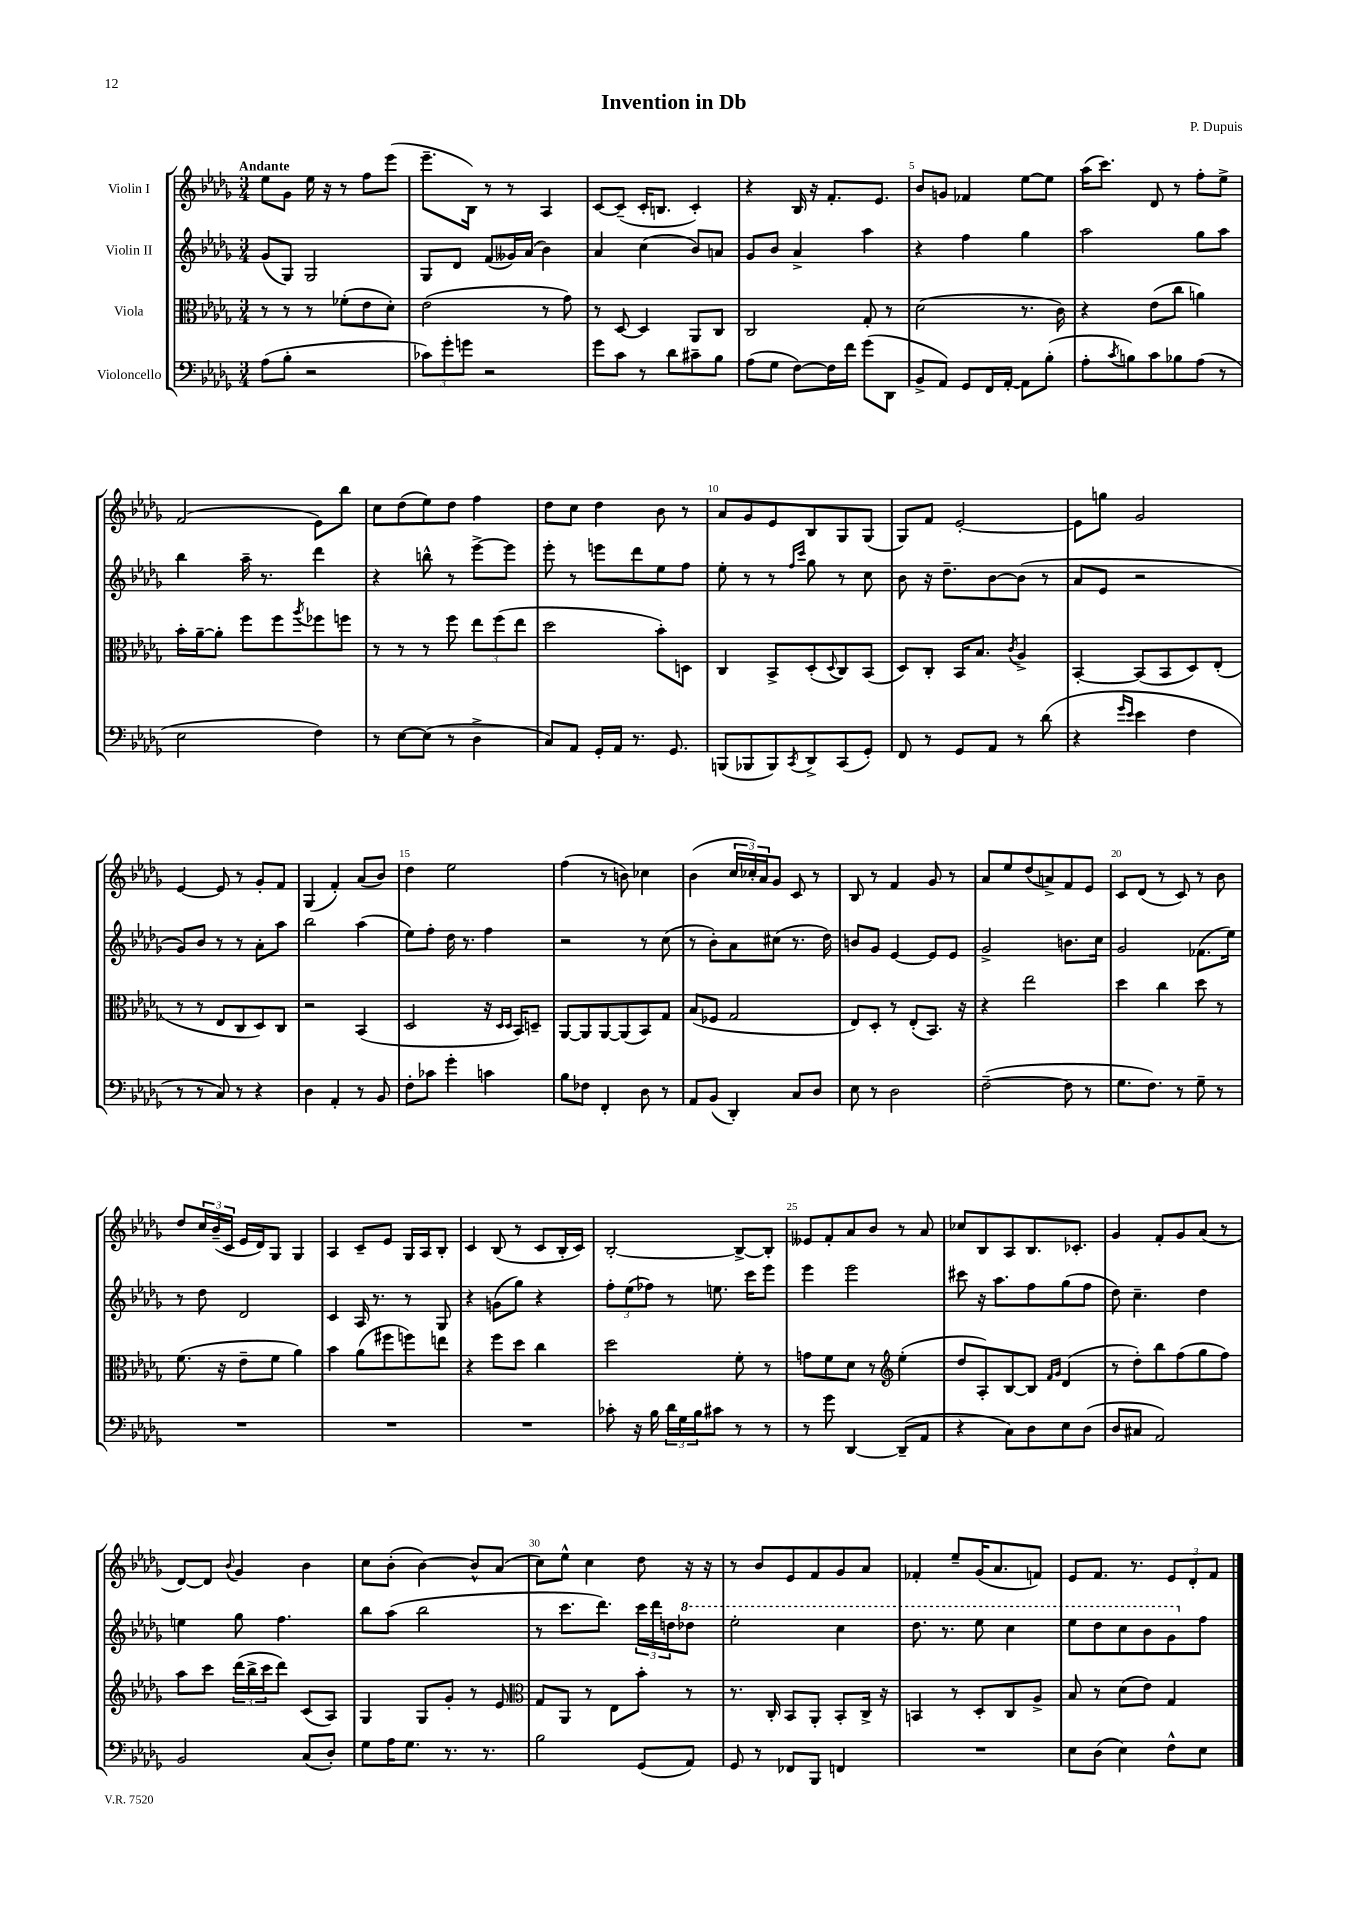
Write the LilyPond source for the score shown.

\header { title = "Invention in Db" composer = "P. Dupuis" }
<<
\new StaffGroup <<
\new Staff = "s0" \with { instrumentName = "Violin I" } {
    \clef treble \key des \major \numericTimeSignature \time 3/4 \tempo "Andante"
    ees''8 ges'8 ees''16 r16 r8 f''8 ees'''8( |
    ees'''8.-- bes16) r8 r8 aes4 |
    c'8~ c'8--( c'16-. b8. c'4-.) |
    r4 bes16 r16 f'8.-. ees'8. |
    bes'8 g'8 fes'4 ees''8~ ees''8 |
    aes''16( c'''8.) des'8 r8 f''8-. ees''8-> |
    f'2( ees'8) bes''8 |
    c''8 des''8( ees''8) des''8 f''4 |
    des''8 c''8 des''4 bes'8 r8 |
    aes'8 ges'8 ees'8 bes8 ges8 ges8( |
    ges8) f'8 ees'2~-. |
    ees'8 g''8 ges'2 |
    ees'4~ ees'8 r8 ges'8-. f'8 |
    ges4( f'4-.) aes'8( bes'8) |
    des''4 ees''2 |
    f''4( r8 b'8) ces''4 |
    bes'4( \tuplet 3/2 { c''16 ces''16-.) aes'16 } ges'8 c'8 r8 |
    bes8 r8 f'4 ges'8 r8 |
    aes'8 ees''8 des''8( a'8->) f'8 ees'8 |
    c'8 des'8( r8 c'8) r8 bes'8 |
    des''8 \tuplet 3/2 { c''16 bes'16--( c'16 } ees'16 des'16) ges8 ges4 |
    aes4 c'8-- ees'8 ges16 aes16 bes8-. |
    c'4 bes8( r8 c'8 bes16-. c'16) |
    bes2~-. bes8~-> bes8-. |
    eeses'8 f'8-. aes'8 bes'8 r8 aes'8 |
    ces''8 bes8 aes8 bes8. ces'8.-. |
    ges'4 f'8-. ges'8 aes'8( r8 |
    des'8~) des'8 \appoggiatura { bes'8 } ges'4 bes'4 |
    c''8 bes'8-.( bes'4~) bes'8-^ aes'8( |
    c''8) ees''8-^ c''4 des''8 r16 r16 |
    r8 bes'8 ees'8 f'8 ges'8 aes'8 |
    fes'4-. ees''8-- ges'16( aes'8. f'8) |
    ees'8 f'8. r8. \tuplet 3/2 { ees'8 des'8-. f'8 } \bar "|." |
}
\new Staff = "s1" \with { instrumentName = "Violin II" } {
    \clef treble \key des \major \numericTimeSignature \time 3/4
    ges'8( ges8) ges2 |
    ges8 des'8 f'8( geses'16) aes'16( bes'4) |
    aes'4 c''4( bes'8) a'8 |
    ges'8 bes'8 aes'4-> aes''4 |
    r4 f''4 ges''4 |
    aes''2 ges''8 aes''8 |
    bes''4 aes''16-- r8. des'''4 |
    r4 b''8-^ r8 ees'''8~-> ees'''8 |
    ees'''8-. r8 e'''8 des'''8 ees''8 f''8 |
    ees''8-. r8 r8 \grace { f''16 c'''16 } ges''8 r8 c''8 |
    bes'8 r16 des''8.-- bes'8~ bes'8( r8 |
    aes'8 ees'8 r2 |
    ges'8) bes'8 r8 r8 aes'8-. aes''8 |
    bes''2 aes''4( |
    ees''8) f''8-. des''16 r8. f''4 |
    r2 r8 c''8( |
    r8 bes'8-.) aes'8 cis''8( r8. des''16) |
    b'8 ges'8 ees'4~ ees'8 ees'8 |
    ges'2-> b'8. c''16 |
    ges'2 fes'8.( ees''16) |
    r8 des''8 des'2 |
    c'4 aes16 r8. r8 ges8 |
    r4 g'8( ges''8) r4 |
    \tuplet 3/2 { f''8-. ees''8( fes''8) } r8 e''8. c'''16 ees'''8 |
    ees'''4 ees'''2 |
    cis'''8 r16 aes''8. f''8 ges''8( f''8 |
    des''8) c''4.-- des''4 |
    e''4 ges''8 f''4. |
    bes''8 aes''8( bes''2 |
    r8 c'''8. des'''8.) \tuplet 3/2 { c'''16 des'''16 d''16 } \ottava #1 des'''!8 |
    ees'''2-. c'''4 |
    des'''8. r8. ees'''8 c'''4 |
    ees'''8 des'''8 c'''8 bes''8 ges''8 \ottava #0 f''8 \bar "|." |
}
\new Staff = "s2" \with { instrumentName = "Viola" } {
    \clef alto \key des \major \numericTimeSignature \time 3/4
    r8 r8 r8 fes'8-.( ees'8 des'8-.) |
    ees'2( r8 ges'8) |
    r8 des8~ des4 aes,8 c8 |
    c2 ges8-. r8 |
    des'2( r8. c'16) |
    r4 ees'8( c''8 a'4) |
    bes'16-. aes'16~-- aes'8-. f''8 f''8 \acciaccatura { aes''8 } fes''8 f''8 |
    r8 r8 r8 f''8 \tuplet 3/2 { ees''8 f''8( ees''8 } |
    des''2 bes'8-.) d8 |
    c4 bes,8-> des8-.( \appoggiatura { des8 } c8) bes,8( |
    des8) c8-. bes,16 bes8. \acciaccatura { c'8 } aes4-> |
    bes,4~-. bes,8( bes,8 des8) ees8-.( |
    r8 r8 ees8 c8 des8) c8 |
    r2 bes,4( |
    des2 r16 \grace { des16 des16 } bes,16) d8-- |
    aes,8~ aes,8 aes,8~ aes,8( bes,8) ges8 |
    bes8( fes8 ges2 |
    ees8) des8-. r8 ees8-.( bes,8.) r16 |
    r4 ees''2 |
    des''4 c''4 des''8 r8 |
    f'8.( r16 ees'8-- f'8 aes'4) |
    bes'4 aes'8( fis''8 f''8) e''8 |
    r4 f''8 des''8 c''4 |
    des''2 f'8-. r8 |
    g'8 f'8 des'8 r8 \clef treble ees''4-.( |
    des''8 aes8-.) bes8~ bes8 \grace { f'16 ges'16 } des'4( |
    r8 des''8-.) bes''8 f''8( ges''8 f''8) |
    aes''8 c'''8 \tuplet 3/2 { des'''16( bes''16-> c'''16 } des'''8) c'8( aes8) |
    ges4 ges8 ges'8-. r8 ees'8 |
    \clef alto ges8 aes,8 r8 ees8 bes'8-. r8 |
    r8. c16-. bes,8 aes,8-. bes,8-. c16-> r16 |
    b,4 r8 des8-. c8 aes8-> |
    bes8 r8 des'8( ees'8) ges4 \bar "|." |
}
\new Staff = "s3" \with { instrumentName = "Violoncello" } {
    \clef bass \key des \major \numericTimeSignature \time 3/4
    aes8( bes8-. r2 |
    \tuplet 3/2 { ces'8) ges'8-. g'8 } r2 |
    ges'8 c'8 r8 des'8 cis'8-- bes8 |
    aes8( ges8 f8~) f16 f'16 ges'8( des,8 |
    bes,8-> aes,8) ges,8 f,16 aes,16~-. aes,8 bes8-.( |
    aes8-. \acciaccatura { c'8 } b8) c'8 bes8 aes8( r8 |
    ees2 f4) |
    r8 ees8~ ees8( r8 des4-> |
    c8) aes,8 ges,16-. aes,16 r8. ges,8. |
    b,,8( bes,,8 bes,,8) \acciaccatura { c,8 } des,8-> c,8( ges,8-.) |
    f,8 r8 ges,8 aes,8 r8 des'8( |
    r4 \grace { ges'16 ees'16 } ees'4 f4 |
    r8 r8 c8) r8 r4 |
    des4 aes,4-. r8 bes,8 |
    f8-. ces'8 ges'4-. c'4 |
    bes8 fes8 f,4-. des8 r8 |
    aes,8 bes,8( des,4-.) c8 des8 |
    ees8 r8 des2 |
    f2~--( f8 r8 |
    ges8. f8.) r8 ges8-- r8 |
    R2. |
    R2. |
    R2. |
    ces'8-. r16 bes16 \tuplet 3/2 { des'16 ges16 bes16 } cis'8 r8 r8 |
    r8 ges'8 des,4~ des,8--( aes,8 |
    r4 c8) des8 ees8 des8( |
    des8 cis8 aes,2) |
    bes,2 c8( des8-.) |
    ges8 aes16 ges8. r8. r8. |
    bes2 ges,8( aes,8) |
    ges,8 r8 fes,8 bes,,8 f,4 |
    R2. |
    ees8 des8( ees4) f8-^ ees8 \bar "|." |
}
>>
>>
\layout { \context { \Score \override BarNumber.break-visibility = ##(#f #t #t) barNumberVisibility = #(every-nth-bar-number-visible 5) } }
